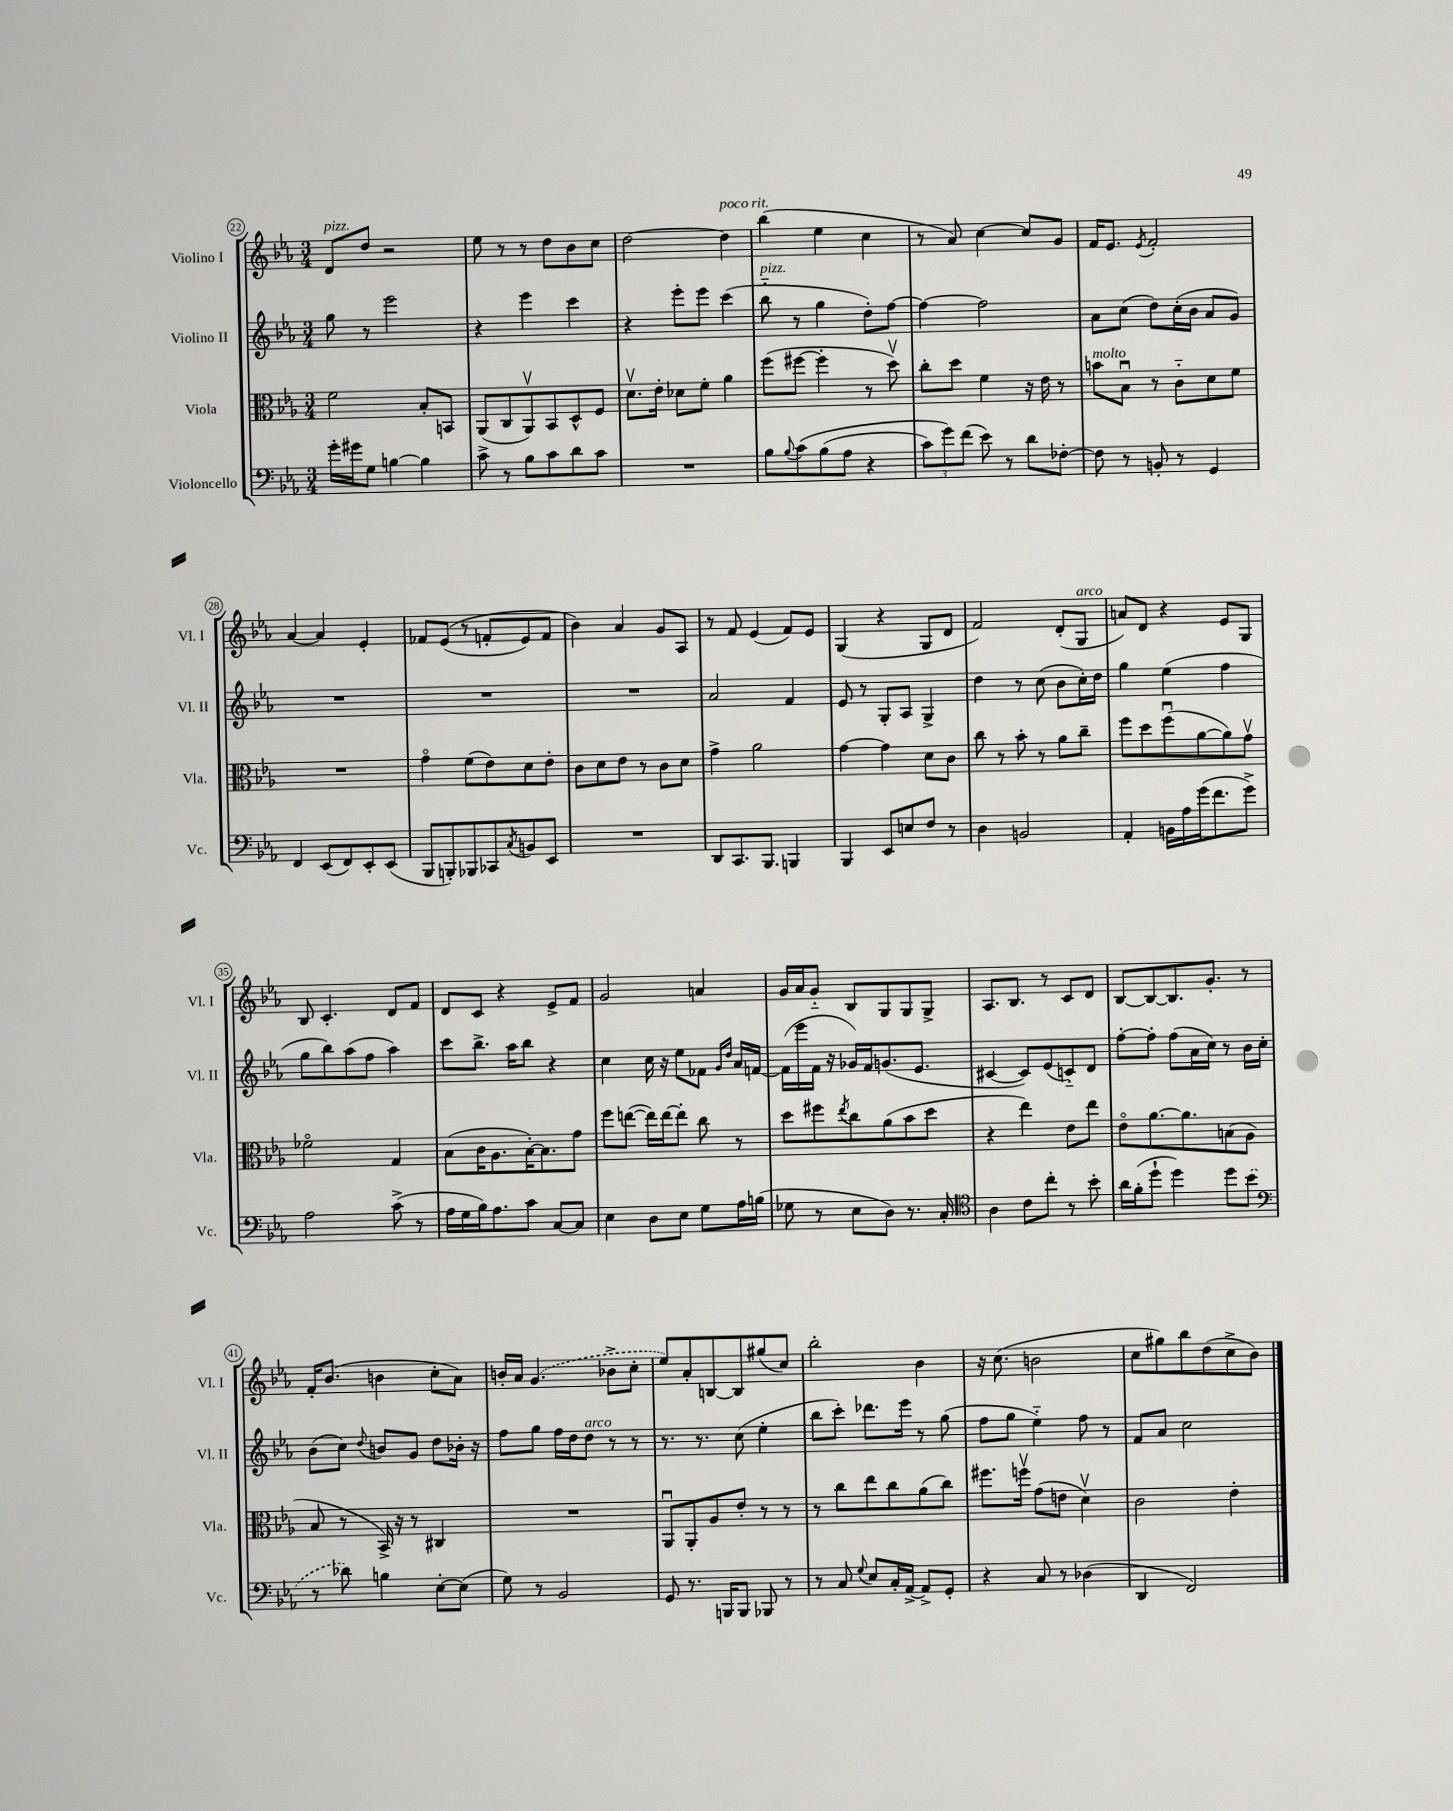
<<
\new StaffGroup <<
\new Staff = "s0" \with { instrumentName = "Violino I" shortInstrumentName = "Vl. I" } {
    \clef treble \key ees \major \numericTimeSignature \time 3/4
    d'8^\markup { \italic "pizz." } d''8 r2 |
    ees''8 r8 r8 d''8 bes'8 c''8 |
    d''2~ d''4^\markup { \italic "poco rit." } |
    bes''4( ees''4 c''4 |
    r8 aes'8) c''4~ c''8 g'8 |
    f'16 ees'8. \acciaccatura { ees'8 } f'2-. |
    aes'4~ aes'4 ees'4-. |
    fes'8 ees'8(\( r8 f'8-. ees'8) f'8 |
    bes'4\) aes'4 g'8 aes8 |
    r8 f'8 ees'4( f'8) ees'8 |
    g4( r4 g8 d'8 |
    f'2) d'8-.( g8^\markup { \italic "arco" } |
    a'8) d'8 r4 ees'8 g8 |
    bes8 c'4.-. d'8 f'8 |
    d'8 c'8 r4 ees'8-> f'8 |
    g'2 a'4 |
    g'16 aes'16 g'8-_ bes8 g8 g8 g8-> |
    aes8. bes8. r8 c'8 d'8 |
    bes8~ bes8~ bes8. g'8.-. r8 |
    f'16-. bes'8.( b'4 c''8-. aes'8) |
    b'16-. aes'16 \once \slurDashed g'4.( bes'8-> c''8-. |
    ees''8) aes'8-. b8~ b8 gis''8( c''8) |
    bes''2-. bes'4 |
    r16 c''8.( b'2 |
    c''8 gis''8) bes''8 d''8( c''8-> bes'8) \bar "|." |
}
\new Staff = "s1" \with { instrumentName = "Violino II" shortInstrumentName = "Vl. II" } {
    \clef treble \key ees \major \numericTimeSignature \time 3/4
    g''8 r8 ees'''2 |
    r4 ees'''4 c'''4 |
    r4 ees'''8-. ees'''8 c'''4( |
    bes''8-_^\markup { \italic "pizz." } r8 g''4 d''8-.) f''8~ |
    f''4~ f''2 |
    aes'8 c''8( d''8) c''16-.( bes'16 aes'8 g'8) |
    R2. |
    R2. |
    R2. |
    aes'2 f'4 |
    ees'8 r8 g8-. aes8 g4-> |
    d''4 r8 c''8( bes'8 c''16-.) d''16 |
    g''4 ees''4( f''4 |
    g''8 bes''8) aes''8( f''8 aes''4) |
    c'''8 bes''8.-> aes''16 bes''8 r4 |
    c''4 c''16 r16 ees''8 fes'8 \grace { g'16 d''16 } aes'16 f'16~ |
    f'16( ees'''16 f'16 r16 ges'16) f'16 g'8.( ees'8. |
    cis'4~ cis'8) ees'8( c'8-_) d'8 |
    f''8~-. f''8-. f''8( aes'16 c''16) r8 bes'16 c''16-. |
    bes'8( c''8) \appoggiatura { d''8 } b'8 g'8 d''8 bes'16-. r16 |
    f''8 g''8 f''16 d''16 d''8^\markup { \italic "arco" } r8 r8 |
    r8. r8. c''8( ees''4-. |
    bes''8 c'''8-.) des'''8. ees'''16 r8 g''8( |
    f''8 g''8 ees''4-_) f''8 r8 |
    f'8 aes'8 c''2 \bar "|." |
}
\new Staff = "s2" \with { instrumentName = "Viola" shortInstrumentName = "Vla." } {
    \clef alto \key ees \major \numericTimeSignature \time 3/4
    f'2 bes8-. b,8 |
    aes,8( c8 aes,8\upbow) bes,8 d8-^ f8 |
    d'8.\upbow ees'16-. des'8 f'8-. aes'4 |
    f''8( fis''8~ fis''4-. r8 d''8\upbow) |
    c''8-. d''8 f'4 r16 ees'16 r8 |
    b'8^\markup { \italic "molto" } bes8\downbow r8 c'8-_ d'8 f'8 |
    R2. |
    g'4\flageolet f'8( ees'8) d'8 ees'8-. |
    c'8 d'8 ees'8 r8 c'8 d'8 |
    g'4-> aes'2 |
    g'4~ g'4 d'8 c'8 |
    c''8 r8 bes'8-. r8 aes'8 c''8-- |
    f''8 d''8 f''8\downbow( aes'8~ aes'8) g'8\upbow |
    fes'2\flageolet g4 |
    bes8( c'16 aes8. bes16~-.) bes8. g'8 |
    f''8 e''8~( e''16) e''16~ e''8-. c''8 r8 |
    d''8 fis''8 \acciaccatura { ees''8 } c''8 aes'8( bes'8 d''8 |
    r4 ees''4) ees'8 ees''8 |
    ees'8\flageolet aes'8.~ aes'8. b8( aes8 |
    bes8 r8 bes,16->) r16 r8 cis4 |
    R2. |
    aes,8\downbow aes,8-. aes8 ees'8-. r8 r8 |
    r8 c''8 ees''8 c''8 aes'8( c''8) |
    fis''8. f''16\upbow g'8( e'8 d'4\upbow) |
    c'2 ees'4-. \bar "|." |
}
\new Staff = "s3" \with { instrumentName = "Violoncello" shortInstrumentName = "Vc." } {
    \clef bass \key ees \major \numericTimeSignature \time 3/4
    g'16-. gis'16 g8 b4~ b4 |
    c'8-> r8 bes8 c'8 d'8 c'8 |
    R2. |
    bes8 \appoggiatura { bes8 } c'8\( bes8( aes8 r4 |
    \tuplet 3/2 { c'8) g'8\) f'8( } ees'8) r8 d'8 fes8~-. |
    fes8 r8 b,8-. r8 g,4 |
    f,4 ees,8( f,8) ees,8-. ees,8( |
    bes,,8 b,,8-.) bes,,8 ces,8 \acciaccatura { c8 } b,8 ees,8 |
    R2. |
    d,8 c,8. bes,,8. b,,4 |
    bes,,4 ees,8 e8 f8 r8 |
    d4 b,2 |
    aes,4-. b,16 aes16 g'16( f'8. g'8->) |
    aes2 c'8->( r8 |
    aes16 g16 bes16) aes8. c'8 c8~ c8 |
    ees4 d8 ees8 g8 aes16 b16( |
    ges8 r8 ees8 d8) r8. c16-. |
    \clef tenor aes4 c'8 c''8-. r8 bes'8-. |
    aes'16 f'16-.( d''8-! d''4) d''8 \once \slurDashed bes'8( |
    \clef bass r8 des'8) b4 ees8~-. ees8( |
    g8) r8 bes,2 |
    g,8 r8. b,,16 b,,8 bes,,8 r8 |
    r8 c8 \appoggiatura { g8 } ees8 c16-. aes,16~-> aes,8-> g,8-. |
    r4 c8 r8 des4( |
    d,4 f,2) \bar "|." |
}
>>
>>
\layout { \context { \Score currentBarNumber = #22 \override BarNumber.stencil = #(make-stencil-circler 0.1 0.3 ly:text-interface::print) } }
